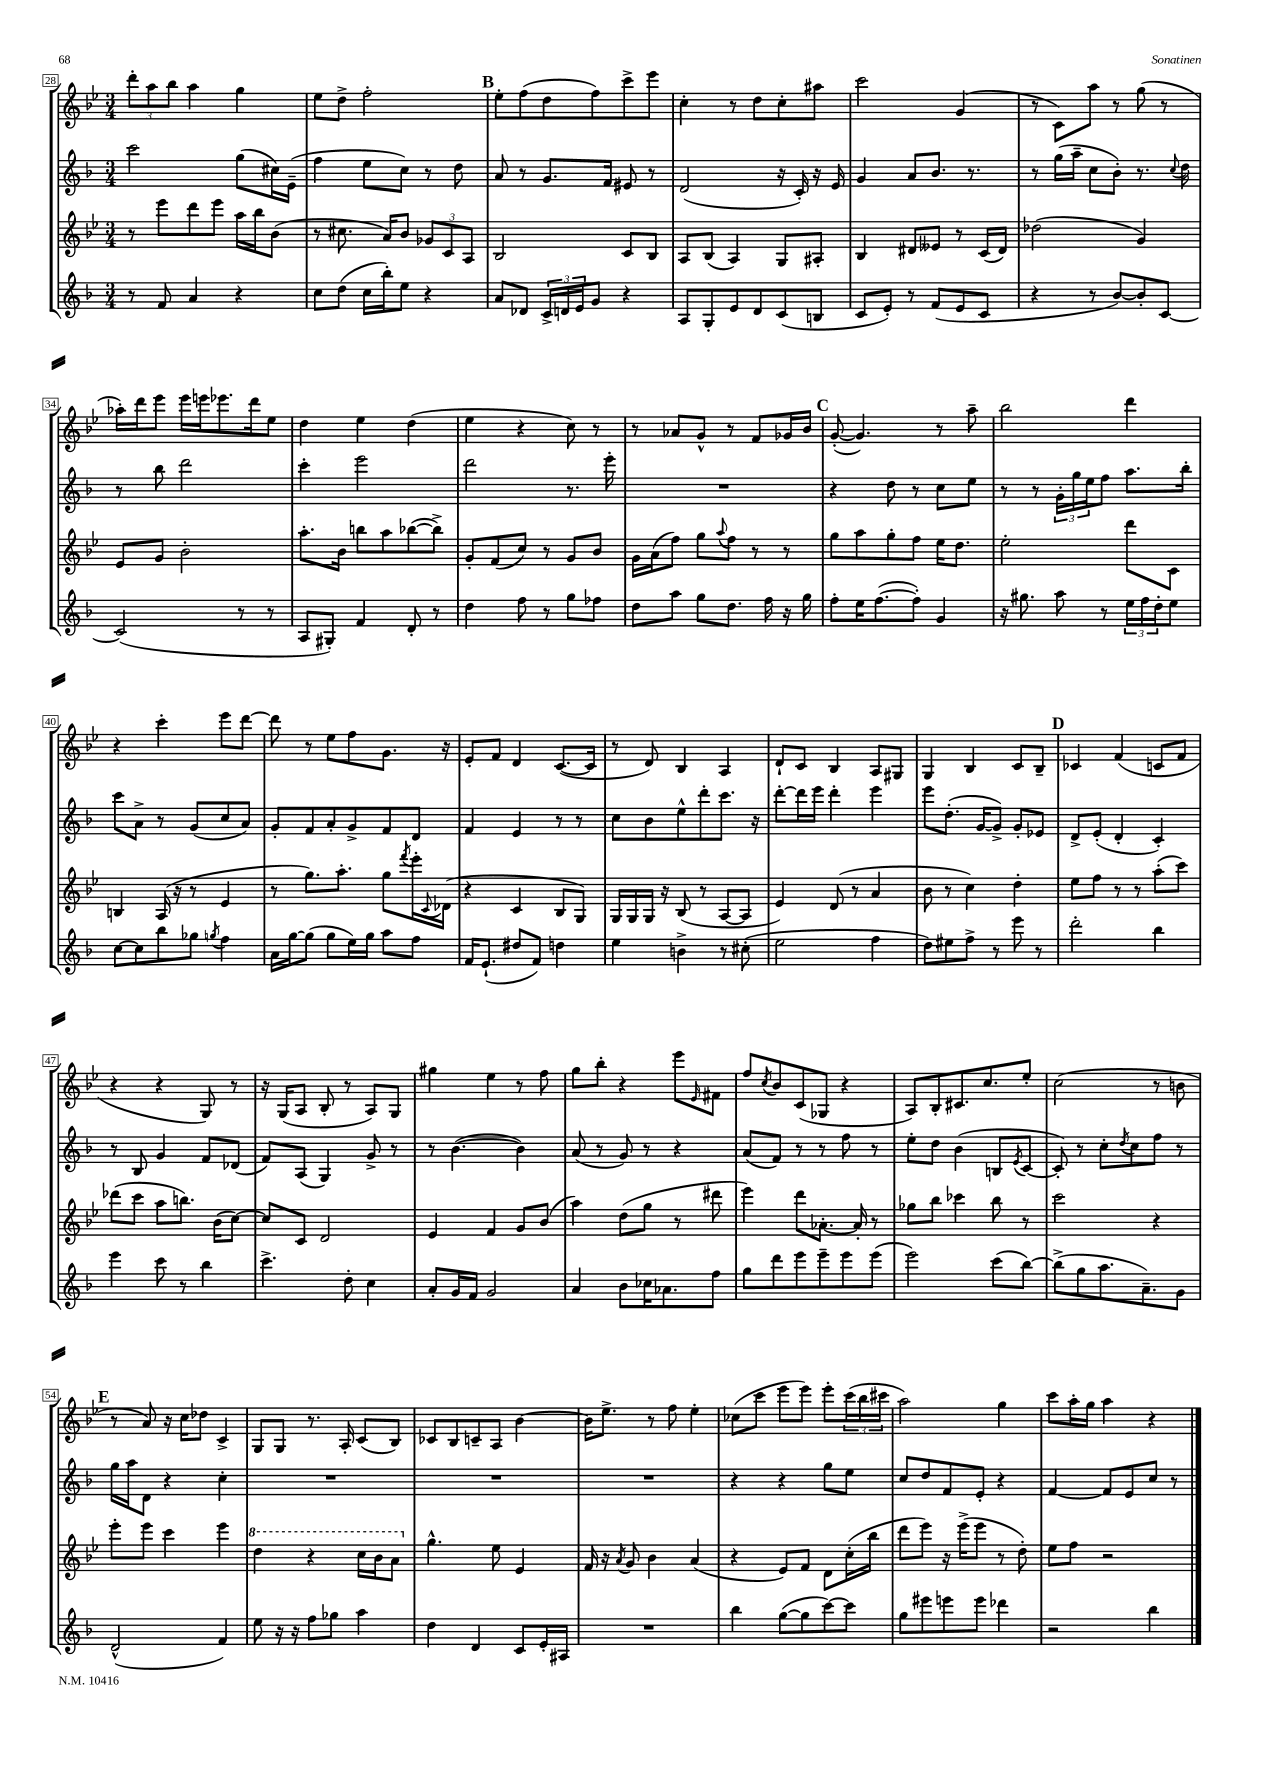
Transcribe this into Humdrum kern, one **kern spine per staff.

**kern	**kern	**kern	**kern
*staff4	*staff3	*staff2	*staff1
*clefG2	*clefG2	*clefG2	*clefG2
*k[b-]	*k[b-e-]	*k[b-]	*k[b-e-]
*M3/4	*M3/4	*M3/4	*M3/4
8r	8r	2ccc	12ddd'
.	.	.	12aa
8f	8eee-	.	.
.	.	.	12bb-
4a	8ddd	.	4aa
.	8eee-	.	.
4r	16aa	(8gg	4gg
.	16bb-	.	.
.	(8b-	16cc#)	.
.	.	(16e~	.
=	=	=	=
8cc	8r	4ff	8ee-
(8dd	8.cc#	.	8dd^
16cc	.	8ee	2ff'
16bb-')	16a)	.	.
8ee	8b-	8cc)	.
4r	12g-	8r	.
.	12c	.	.
.	.	8dd	.
.	12A	.	.
=	=	=	=
8a	2B-	8a	8ee-'
8d-	.	8r	(8ff
24c^	.	8.g	8dd
24d	.	.	.
24e	.	.	.
8g	.	.	8ff)
.	.	16f	.
4r	8c	8e#	8ccc^
.	8B-	8r	8eee-
=	=	=	=
8A	8A	(2d	4cc'
8G'	(8B-	.	.
8e	4A)	.	8r
8d	.	.	8dd
(8c	8G	16r	8cc'
.	.	16c')	.
8B	8A#'	16r	8aa#
.	.	16e	.
=	=	=	=
8c	4B-	4g	2ccc
8e')	.	.	.
8r	8d#	8a	.
(8f	8e--	8.b-	.
8e	8r	.	(4g
.	.	8.r	.
8c	(16c	.	.
.	16d#)	.	.
=	=	=	=
4r	(2dd-	8r	8r
.	.	(16gg	8c)
.	.	16aa~	.
8r	.	8cc	8aa
[8b-)	.	8b-')	8r
8b-']	4g)	8.r	(8gg
[8c	.	.	8r
.	.	8qqcc	.
.	.	16dd	.
=	=	=	=
(2c]	8e-	8r	16aa-')
.	.	.	16ddd
.	8g	8bb-	8eee-
.	2b-'	2ddd	16eee-
.	.	.	16eee
.	.	.	8.eee-
8r	.	.	.
.	.	.	16ddd
8r	.	.	8ee-
=	=	=	=
8A	8.aa'	4ccc'	4dd
8G#')	.	.	.
.	16b-	.	.
4f	8bb	2eee	4ee-
.	8aa	.	.
8d'	([8bb-	.	(4dd
8r	8bb-^])	.	.
=	=	=	=
4dd	8g'	2ddd	4ee-
.	(8f	.	.
8ff	8cc)	.	4r
8r	8r	.	.
8gg	8g	8.r	8cc)
8ff-	8b-	.	8r
.	.	16eee'	.
=	=	=	=
8dd	16g	2.r	8r
.	(16a	.	.
8aa	8ff)	.	8a-
8gg	8gg	.	8g^^
.	8qqaa	.	.
8.dd	8ff	.	8r
.	8r	.	8f
16ff	.	.	.
16r	8r	.	16g-
16gg	.	.	16b-
=	=	=	=
8ff'	8gg	4r	([8g'
16ee	8aa	.	4.g])
([8.ff	.	.	.
.	8gg'	8dd	.
8ff'])	8ff	8r	.
4g	16ee-	8cc	8r
.	8.dd	.	.
.	.	8ee	8aa~
=	=	=	=
16r	2ee-'	8r	2bb-
8.gg#	.	.	.
.	.	8r	.
8aa	.	24g'	.
.	.	24gg	.
.	.	24ee	.
8r	.	8ff	.
24ee	8ddd	8.aa	4ddd
24ff	.	.	.
24dd'	.	.	.
8ee	8c	.	.
.	.	16bb-'	.
=	=	=	=
[8cc	4B	8ccc	4r
8cc]	.	8a^	.
8bb-	(16A	8r	4ccc'
.	16r	.	.
8gg-	8r	(8g	.
8qgg	.	.	.
4ff	4e-	8cc	8eee-
.	.	8a)	[8ddd
=	=	=	=
16a	8r	8g'	8ddd]
[16gg	.	.	.
(8gg]	8.gg)	8f	8r
8gg	.	8a'	8ee-
.	8.aa'	.	.
16ee)	.	8g^	8ff
16gg	.	.	.
8aa	8gg	8f	8.g
.	8qfff	.	.
8ff	16eee-'	8d	.
.	8qqc	.	.
.	(16d-	.	16r
=	=	=	=
16f	4r	4f	8e-'
(8.e`	.	.	.
.	.	.	8f
8dd#	4c	4e	4d
8f)	.	.	.
4dd	8B-	8r	([8.c
.	8G)	8r	.
.	.	.	16c]
=	=	=	=
4ee	16G	8cc	8r
.	16G	.	.
.	16G	8b-	8d)
.	16r	.	.
4b^	(8B-	8ee^^	4B-
.	8r	8ddd'	.
8r	[8A	8.ccc	4A
(8cc#'	8A]	.	.
.	.	16r	.
=	=	=	=
2ee	4e-)	[8ddd'	8d`
.	.	16ddd]	8c
.	.	16eee	.
.	(8d	4ddd'	4B-
.	8r	.	.
4ff	4a	4eee	8A
.	.	.	8G#
=	=	=	=
8dd)	8b-	8eee	4G
8ee#	8r	(8.dd'	.
8ff^	4cc)	.	4B-
.	.	[16g	.
8r	.	8g^])	.
8eee	4dd'	8g'	8c
8r	.	8e-	8B-~
=	=	=	=
2ddd'	8ee-	8d^	4c-
.	8ff	(8e'	.
.	8r	4d'	(4f
.	8r	.	.
4bb-	(8aa'	4c')	8c
.	8ccc)	.	8f
=	=	=	=
4eee	(8ddd-	8r	4r
.	8ccc	8B-	.
8ccc	8aa	4g	4r
8r	8.bb)	.	.
4bb-	.	8f	8G)
.	(16b-	.	.
.	[8cc)	(8d-	8r
=	=	=	=
4.ccc^	8cc]	8f)	16r
.	.	.	(16G
.	8c	(8A	8A
.	2d	4G)	8B-'
8dd'	.	.	8r
4cc	.	8g^	8A)
.	.	8r	8G
=	=	=	=
8a'	4e-	8r	4gg#
16g	.	([4.b-	.
16f	.	.	.
2g	4f	.	4ee-
.	8g	4b-])	8r
.	(8b-	.	8ff
=	=	=	=
4a	4aa)	(8a	8gg
.	.	8r	8bb-'
8b-	(8dd	8g)	4r
16cc-	8gg	8r	.
8.a-	.	.	.
.	8r	4r	8eee-
.	.	.	16qqe-
8ff	8ddd#	.	8f#
=	=	=	=
8gg	4eee-)	(8a	8ff
.	.	.	8qcc
8ddd	.	8f)	8b-
8eee	8ddd	8r	(8c
8eee~	[8.a-'	8r	8G-
8eee	.	8ff	4r
.	16a-']	.	.
(8eee	8r	8r	.
=	=	=	=
2eee)	8gg-	8ee'	8A)
.	8bb-	8dd	8B-'
.	4ccc-	(4b-	8.c#
.	.	.	8.cc
(8ccc	8bb-	8B	.
.	.	8qe	.
[8bb-)	8r	[8c	8ee-'
=	=	=	=
(8bb-^]	2ccc	8c'])	(2cc
8gg	.	8r	.
8.aa	.	8cc'	.
.	.	8qdd	.
.	.	8cc	.
8.a~)	.	.	.
.	4r	8ff	8r
8g	.	8r	8b
=	=	=	=
(2d^^	8eee-'	16gg	8r
.	.	16aa	.
.	8eee-	8d	8a)
.	4ccc	4r	16r
.	.	.	16cc
.	.	.	8dd-
4f)	4eee-	4cc'	4c^
=	=	=	=
8ee	4ddd	2.r	8G
16r	.	.	8G
16r	.	.	.
8ff	4r	.	8.r
8gg-	.	.	.
.	.	.	16A'
4aa	16ccc	.	(8c
.	16bb-	.	.
.	8aa	.	8B-)
=	=	=	=
4dd	4.gg^^	2.r	8c-
.	.	.	8B-
4d	.	.	8c~
.	8ee-	.	8A
8c	4e-	.	[4b-
16e'	.	.	.
16A#	.	.	.
=	=	=	=
2.r	16f	2.r	16b-]
.	16r	.	8.ee-^
.	8qa	.	.
.	8g	.	.
.	4b-	.	8r
.	.	.	8ff
.	(4a	.	4ee-'
=	=	=	=
4bb-	4r	4r	(8cc-
.	.	.	8ccc
([8gg	8e-)	4r	8eee-
8gg]	8f	.	8eee-)
[8ccc)	8d	8gg	8eee-'
8ccc]	(16cc'	8ee	(24ccc
.	.	.	24bb-
.	16bb-	.	.
.	.	.	24ccc#
=	=	=	=
8gg	8ddd	8cc	2aa)
8eee#	8eee-)	8dd	.
8eee	16r	8f	.
.	(16eee-^	.	.
8eee	8eee-	8e'	.
4ddd-	8r	4r	4gg
.	8dd')	.	.
=	=	=	=
2r	8ee-	[4f	8ccc
.	8ff	.	16aa'
.	.	.	16gg
.	2r	8f]	4aa
.	.	8e	.
4bb-	.	8cc	4r
.	.	8r	.
==	==	==	==
*-	*-	*-	*-
